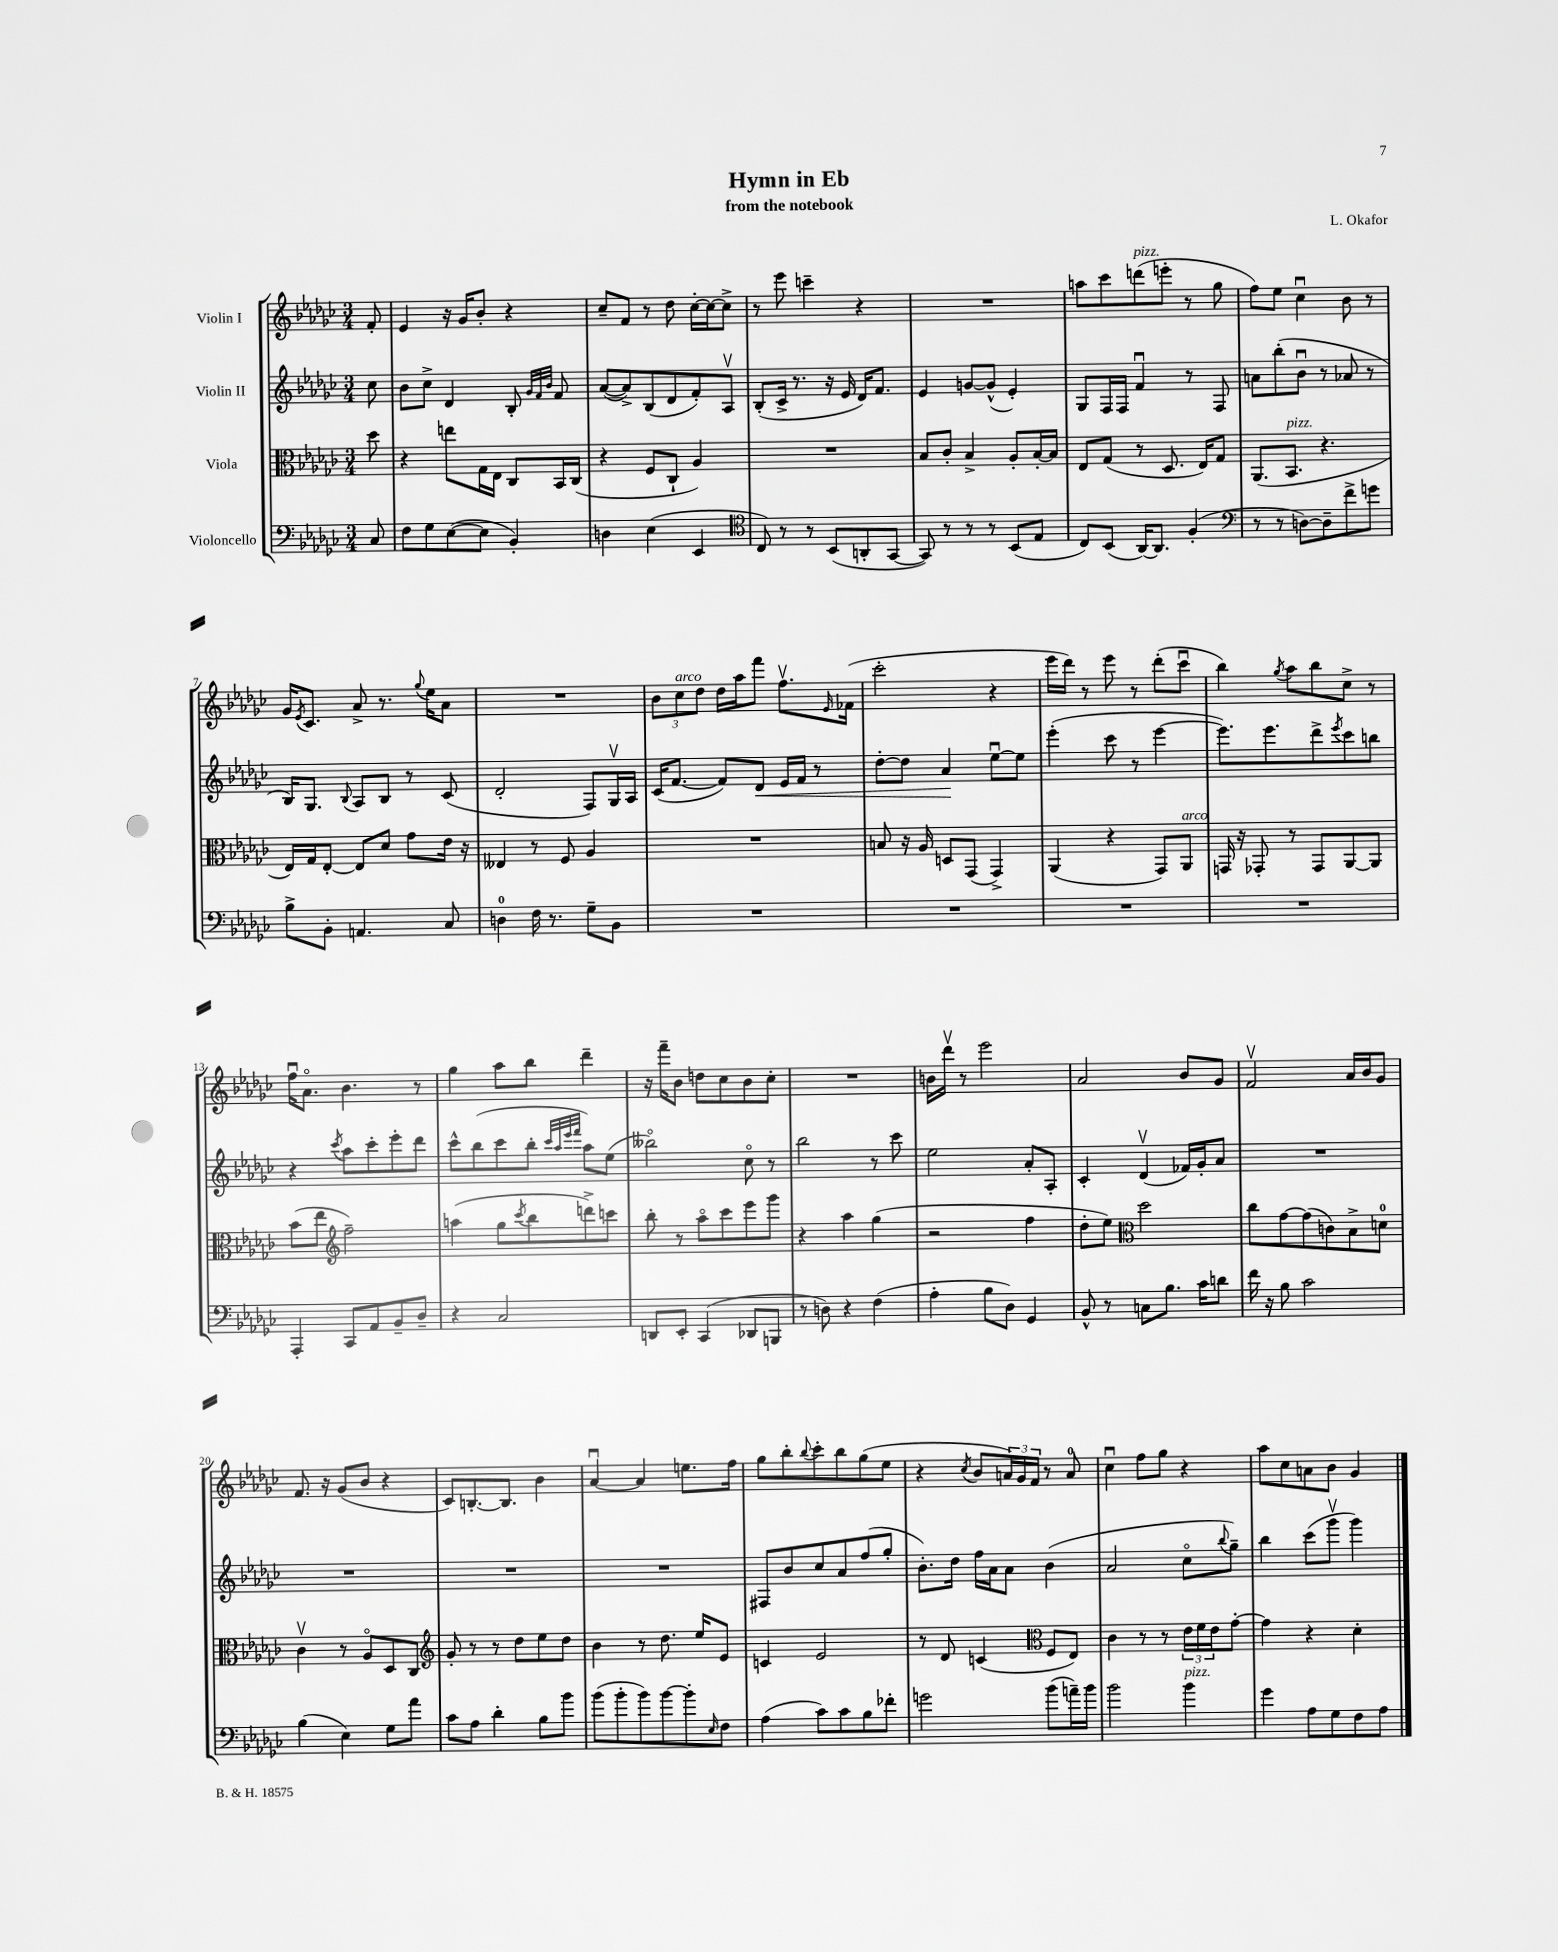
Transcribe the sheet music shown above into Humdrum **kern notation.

**kern	**kern	**kern	**kern
*staff4	*staff3	*staff2	*staff1
*clefF4	*clefC3	*clefG2	*clefG2
*k[b-e-a-d-g-c-]	*k[b-e-a-d-g-c-]	*k[b-e-a-d-g-c-]	*k[b-e-a-d-g-c-]
*M3/4	*M3/4	*M3/4	*M3/4
8C-	8dd-	8cc-	8f'
=	=	=	=
8F	4r	8b-	4e-
8G-	.	8cc-^	.
([8E-	8ee	4d-	16r
.	.	.	16g-
8E-]	16G-	.	8b-'
.	16E-	.	.
4BB-')	8C-	8B-'	4r
.	.	32qqg-	.
.	.	32qqf	.
.	.	32qqb-	.
.	16BB-	8f	.
.	(16C-	.	.
=	=	=	=
4D	4r	([8a-	8cc-~
.	.	8a-^])	8f
(4E-	8F	(8B-	8r
.	8C-`	8d-	8dd-
4EE-	4A-)	8f')	[16cc-'
.	.	.	16cc-_
.	.	8A-v	8cc-^]
=	=	=	=
*clefC4	*	*	*
8C-)	2.r	(8B-'	8r
8r	.	16c-^	8eee-
.	.	8.r	.
8r	.	.	4ccc~
(8BB-	.	16r	.
.	.	16e-	.
8AA'	.	16d-)	4r
.	.	8.f	.
[8GG-	.	.	.
=	=	=	=
8GG-])	8B-	4e-	2.r
8r	8c-'	.	.
8r	4B-^	[8g	.
8r	.	(8g^^]	.
(8BB-	8A-'	4e-')	.
8E-	[16B-'	.	.
.	16B-]	.	.
=	=	=	=
8C-)	8E-	8G-	8aa
(8BB-	(8G-	16F	8ccc-
.	.	16F	.
[16AA-)	8r	4fu	(8ddd
8.AA-]	.	.	.
.	8.D-	.	8eee'
(4F'	.	8r	8r
.	16E-)	.	.
.	8G-	8F	8gg-
=	=	=	=
*clefF4	*	*	*
8r	(8.AA-	8a	8ff)
8r	.	(8bb-'	8ee-
.	8.BB-	.	.
[8D)	.	8b-u	4cc-u
8D~]	4.r	8r	.
8f^	.	8a-	8b-
8g	.	8r	8r
=	=	=	=
8B-^	16E-)	16B-)	16g-
.	.	.	8qe-
.	16G-	8.G-	8.c-
8BB-'	[8E-'	.	.
.	.	8qqB-	.
4.AA	8E-]	8A-	8a-^
.	8d-	8B-	8.r
.	8g-	8r	.
.	.	.	8qqgg-
.	.	.	16ee-
8C-	16e-	(8c-	8a-
.	16r	.	.
=	=	=	=
4D	4E--	2d-'	2.r
16F	8r	.	.
8.r	.	.	.
.	8F	.	.
8G-~	4A-	8F)	.
8BB-	.	16G-v	.
.	.	16A-	.
=	=	=	=
2.r	2.r	(16c-	12b-
.	.	[8.f	.
.	.	.	12cc-
.	.	.	12dd-
.	.	8f])	16dd-
.	.	.	16aa-
.	.	8d-	8fff
.	.	16e-	8.ffv
.	.	16f	.
.	.	8r	.
.	.	.	16qqe-
.	.	.	(16f-
=	=	=	=
2.r	8B	[8dd-'	2ccc-'
.	16r	8dd-]	.
.	16A-	.	.
.	8D	4a-	.
.	(8GG-	.	.
.	4GG-^)	[8ee-u	4r
.	.	8ee-]	.
=	=	=	=
2.r	(4AA-	(4eee-'	16eee-
.	.	.	16ddd-)
.	.	.	8r
.	4r	8ccc-	8eee-
.	.	8r	8r
.	8GG-)	[4eee-	(8ddd-'
.	8AA-	.	8ccc-u
=	=	=	=
2.r	16GG	8.eee-])	4bb-)
.	16r	.	.
.	8GG-'	.	.
.	.	8.eee-	.
.	.	.	8qgg-
.	8r	.	8aa-
.	8GG-	8ddd-^	8bb-
.	.	8qeee-	.
.	[8AA-	8ccc-	8cc-^
.	8AA-]	8bb	8r
=	=	=	=
4AAA-'	(8b-	4r	16ffu
.	.	.	8.a-o
.	8ee-	.	.
*	*clefG2	*	*
.	.	8qccc-	.
8CC-	2ff~)	8aa-	4.b-
8AA-	.	8ccc-'	.
8BB-~	.	8eee-'	.
8D-~	.	8ddd-	8r
=	=	=	=
4r	(4aa	8ccc-^^	4gg-
.	.	(8bb-	.
2C-	8gg-	8ccc-	8aa-
.	8qccc-	.	.
.	8bb-	8bb-'	8bb-
.	.	32qqccc-	.
.	.	32qqaa-	.
.	.	32qqeee-	.
.	.	32qqfff	.
.	8ddd^)	8aa-)	4ddd-~
.	8ccc	(8ee-	.
=	=	=	=
8DD	8bb-'	2bb--o)	16r
.	.	.	16fff~
8EE-'	8r	.	8b-
(4CC-	8aa-o	.	8dd
.	8ccc-	.	8cc-
8DD-	8eee-	8cc-o	8b-
8BBB	8ggg-	8r	8cc-'
=	=	=	=
8r	4r	2bb-	2.r
8D)	.	.	.
4r	4aa-	.	.
(4F	(4gg-	8r	.
.	.	8ccc-	.
=	=	=	=
4A-'	2r	2ee-	16b
.	.	.	16ddd-v
.	.	.	8r
8B-	.	.	2eee-
8D-)	.	.	.
4GG-	4ff	8a-'	.
.	.	8A-'	.
=	=	=	=
8BB-^^	8dd-'	4c-'	2a-
8r	8ee-)	.	.
*	*clefC3	*	*
8C	2dd-	(4d-v	.
8.B-	.	.	.
.	.	16f-)	8b-
16c-	.	16g-'	.
8d	.	8a-	8g-
=	=	=	=
16f	8cc-	2.r	2fv
16r	.	.	.
8B-	[8g-	.	.
2c-	(8g-]	.	.
.	8c)	.	.
.	8B-^	.	16a-
.	.	.	16b-
.	8d	.	8g-
=	=	=	=
(4B-	4c-v	2.r	8.f
.	.	.	16r
4E-)	8r	.	(8g-
.	8A-o	.	8b-
8G-	8D-	.	4r
8a-	8C-	.	.
=	=	=	=
*	*clefG2	*	*
8c-	8g-'	2.r	8c-)
8A-	8r	.	[8.B'
4d-'	8r	.	.
.	.	.	8.B]
.	8dd-	.	.
8B-	8ee-	.	4b-
8b-	8dd-	.	.
=	=	=	=
(8b-	4b-	2.r	[4a-u
8b-'	.	.	.
8b-)	8r	.	4a-]
[8b-	8.dd-	.	.
8b-']	.	.	8.ee
.	16ee-	.	.
16qqE-	.	.	.
8F	8e-	.	.
.	.	.	16ff
=	=	=	=
(4A-	4c	8F#	8gg-
.	.	8b-	8bb-'
.	.	.	8qqbb-
8c-)	2e-	8cc-	8ccc-'
8c-	.	8a-	8bb-
8B-	.	(8ff	(8gg-
8f-'	.	8gg-'	8ee-
=	=	=	=
2g	8r	8.b-')	4r
.	8d-	.	.
.	.	16dd-	.
.	.	.	8qcc-
.	(4c	16ff	8b-
.	.	16a-	.
.	.	8a-	24a)
.	.	.	24g-
.	.	.	24f
*	*clefC3	*	*
(8b-	8F	(4b-	8r
16a~)	8E-)	.	8a
16b-	.	.	.
=	=	=	=
2b-	4c-	2a-	4cc-u
.	8r	.	8ff
.	8r	.	8gg-
4b-	24e-	8cc-o	4r
.	24f	.	.
.	24e-	.	.
.	.	8qqbb-	.
.	[8g-'	8gg-~)	.
=	=	=	=
4g-	4g-]	4bb-	8aa-
.	.	.	8cc-
8A-	4r	(8ccc-	8a
8G-	.	8ggg-v	8b-
8F	4d-'	4ggg-)	4g-
8A-	.	.	.
==	==	==	==
*-	*-	*-	*-
